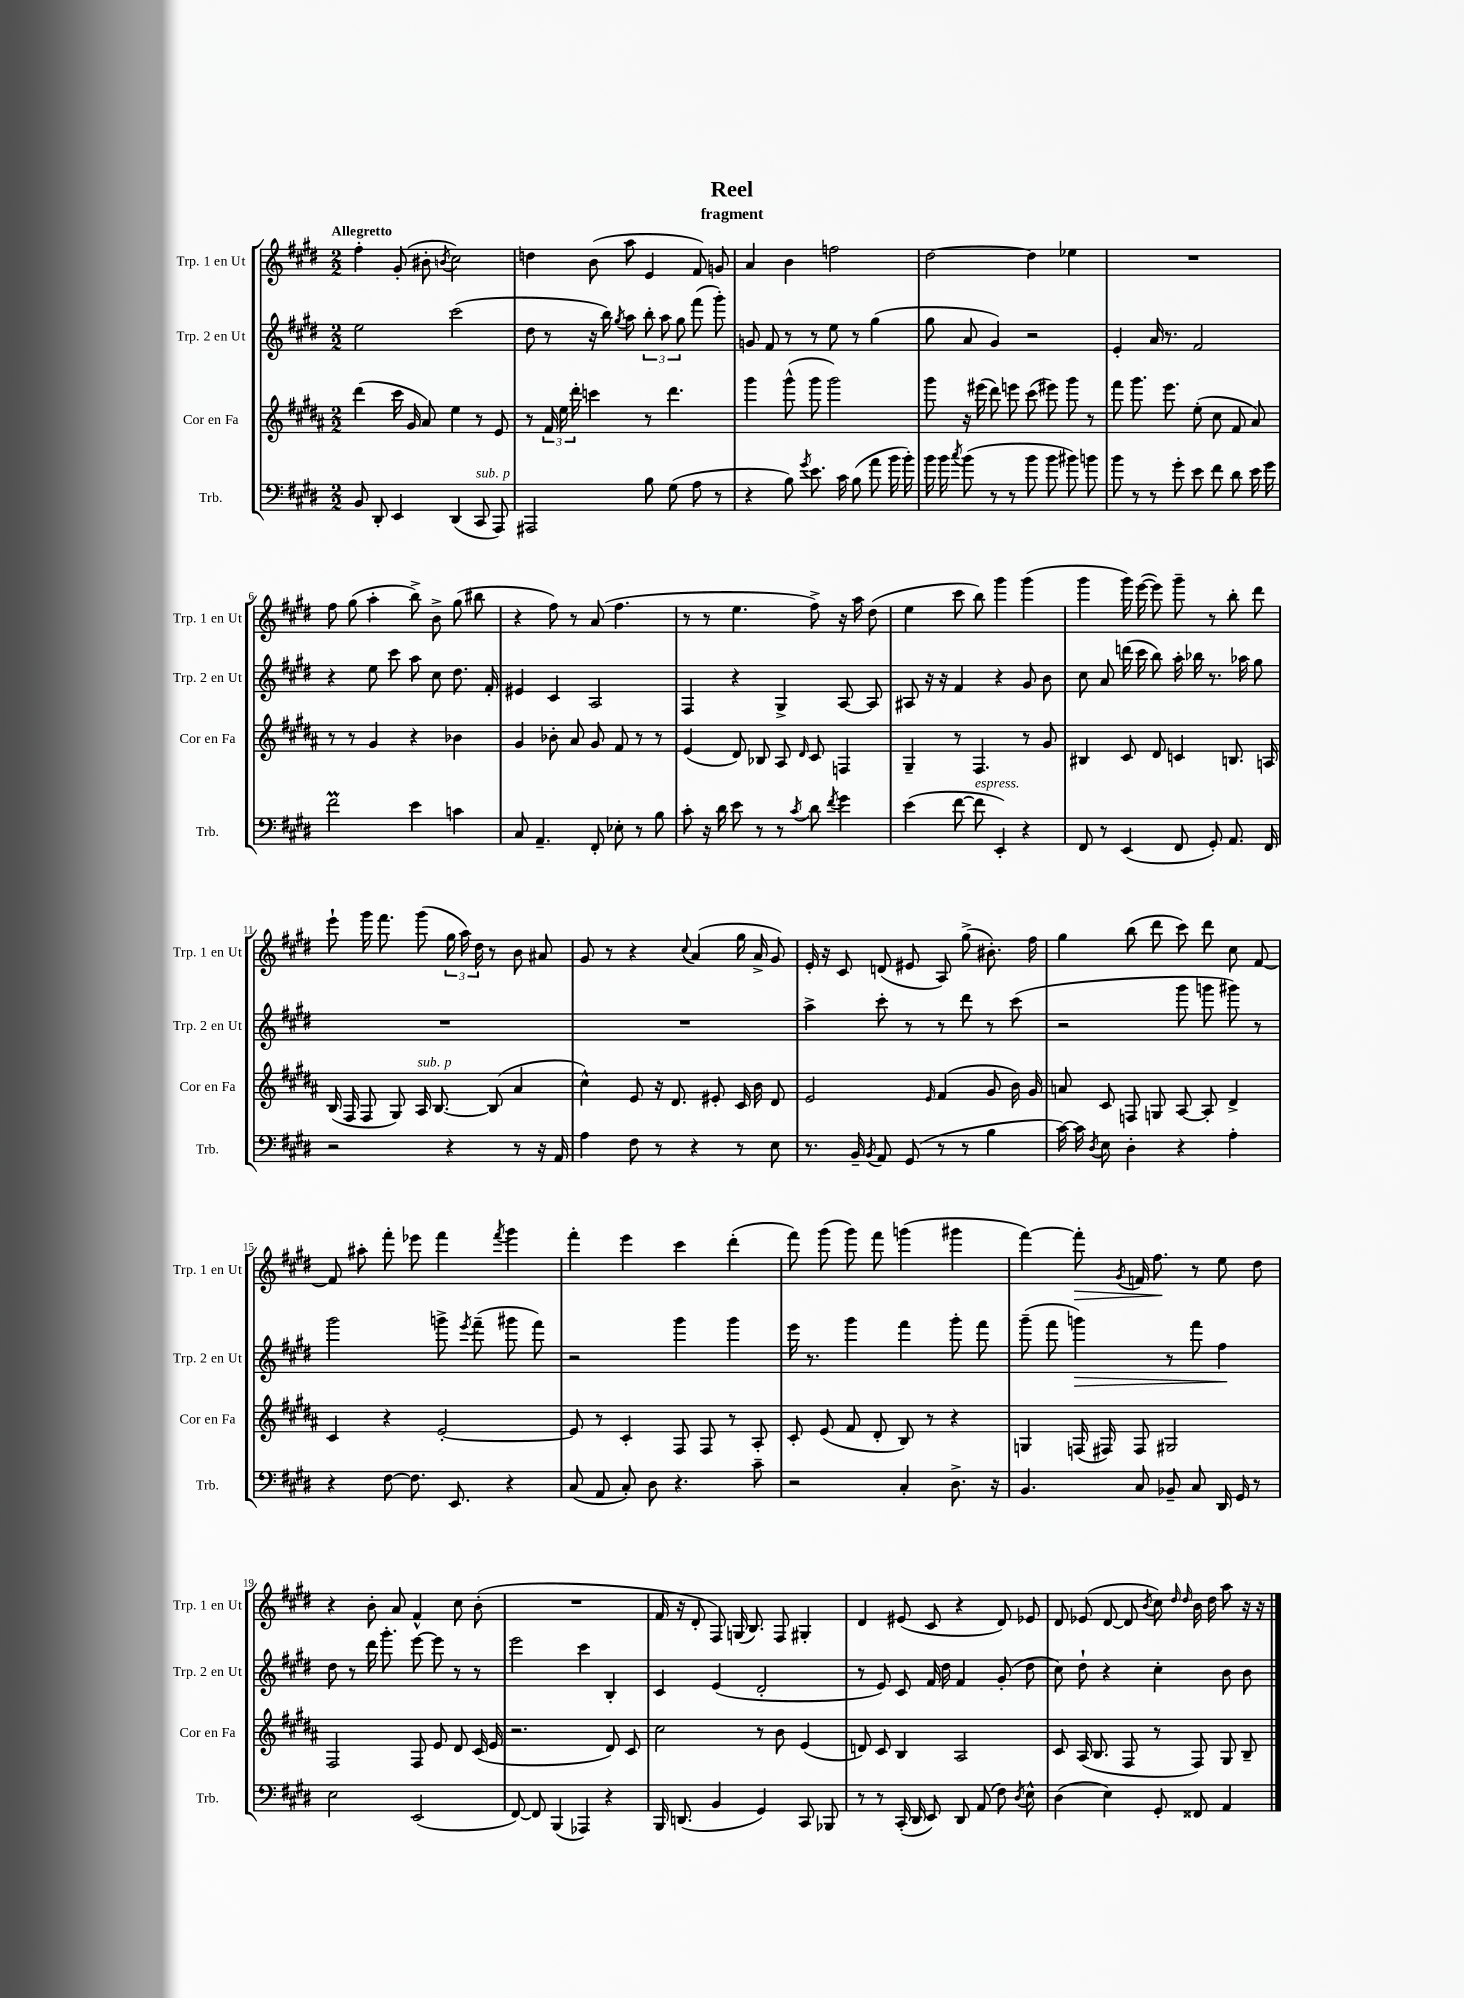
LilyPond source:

\header { title = "Reel" subtitle = "fragment" }
<<
\new StaffGroup <<
\new Staff = "s0" \with { instrumentName = "Trp. 1 en Ut" shortInstrumentName = "Trp. 1 en Ut" } {
    \clef treble \key e \major \numericTimeSignature \time 2/2 \tempo "Allegretto"
    \autoBeamOff fis''4-. gis'8-.( bis'8-. \acciaccatura { b'8 } cis''2) |
    d''4 b'8( a''8 e'4 fis'8) g'8 |
    a'4 b'4 f''2 |
    dis''2~ dis''4 ees''4 |
    R1 |
    fis''8 gis''8( a''4-. b''8->) b'8-> gis''8( bis''8 |
    r4 fis''8) r8 a'8( fis''4. |
    r8 r8 e''4. fis''8->) r16 a''16 dis''8( |
    e''4 cis'''8 b''8) gis'''4 gis'''4( |
    gis'''4 gis'''16) e'''16~( e'''8) gis'''8-- r8 b''8-. dis'''8 |
    e'''8-! gis'''16 fis'''8. gis'''8( \tuplet 3/2 { gis''16 a''16) dis''16 } r8 b'8 ais'8 |
    gis'8 r8 r4 \appoggiatura { cis''8 } a'4( gis''16 a'16-> gis'8) |
    e'16-. r16 cis'8 d'8( eis'8 a8) gis''8->( bis'8.-.) fis''16 |
    gis''4 b''8( dis'''8 cis'''8) dis'''8 cis''8 fis'8~ |
    fis'8 ais''8-. fis'''8-. ees'''8 fis'''4 \acciaccatura { fis'''8 } gis'''4 |
    fis'''4-. e'''4 cis'''4 dis'''4-.( |
    fis'''8) gis'''8( gis'''8) fis'''8 g'''4( gis'''4 |
    fis'''4~) fis'''8-.\> \acciaccatura { gis'8 } f'16 fis''8.\! r8 e''8 dis''8 |
    r4 b'8-. a'8 fis'4-^ cis''8 b'8-.( |
    R1 |
    fis'16 r16 dis'8-. fis8) g16( b8.) fis8 gis4-. |
    dis'4 eis'8( cis'8 r4 dis'8) ees'8 |
    dis'8 ees'8( dis'8~ dis'8 \acciaccatura { b'8 } cis''8) \grace { dis''16 dis''16 } b'16 dis''16 a''8 r16 r16 \bar "|." |
}
\new Staff = "s1" \with { instrumentName = "Trp. 2 en Ut" shortInstrumentName = "Trp. 2 en Ut" } {
    \clef treble \key e \major \numericTimeSignature \time 2/2
    \autoBeamOff e''2 cis'''2( |
    dis''8 r8 r16 b''16) \acciaccatura { gis''8 } a''8 \tuplet 3/2 { b''8-. a''8 gis''8 } fis'''8( gis'''8-.) |
    g'8 fis'8 r8 r8 e''8 r8 gis''4( |
    gis''8 a'8 gis'4) r2 |
    e'4-. a'16 r8. fis'2 |
    r4 e''8 cis'''8 a''8 cis''8 dis''8. fis'16-. |
    eis'4 cis'4 a2 |
    fis4 r4 gis4-> a8~ a8 |
    ais8 r16 r16 fis'4 r4 gis'8 b'8 |
    cis''8 a'8 d'''16( cis'''16 b''8) a''16-. bes''16 r8. aes''16 gis''8 |
    R1 |
    R1 |
    a''4-> cis'''8-. r8 r8 dis'''8 r8 cis'''8( |
    r2 gis'''8 g'''8 gis'''8) r8 |
    gis'''2 g'''8-> \acciaccatura { e'''8 } fis'''8--( gis'''8 fis'''8) |
    r2 gis'''4 gis'''4 |
    e'''16 r8. gis'''4 fis'''4 gis'''8-. fis'''8 |
    gis'''8--( fis'''8 g'''4\>) r8 fis'''8 fis''4\! |
    dis''8 r8 dis'''16 gis'''8.-. e'''8~ e'''8 r8 r8 |
    e'''2 cis'''4 b4-. |
    cis'4 e'4( dis'2-. |
    r8 e'8) cis'8 fis'16 dis''16 fis'4 gis'8-.( dis''8 |
    cis''8) dis''8-! r4 cis''4-. b'8 b'8 \bar "|." |
}
\new Staff = "s2" \with { instrumentName = "Cor en Fa" shortInstrumentName = "Cor en Fa" } {
    \clef treble \key b \major \numericTimeSignature \time 2/2
    \autoBeamOff dis'''4( cis'''16 gis'16 ais'8) e''4 r8 e'8 |
    r8 \tuplet 3/2 { fis'16 e''16 dis'''16-. } c'''4 r8 dis'''4. |
    gis'''4 gis'''8-^( gis'''8 gis'''2) |
    gis'''8 r16 eis'''16( dis'''8) e'''8 cis'''8( eis'''8) gis'''8 r8 |
    fis'''8 gis'''8. e'''8. e''8-.( cis''8 fis'8 ais'8) |
    r8 r8 gis'4 r4 bes'4 |
    gis'4 bes'8-. ais'8 gis'8 fis'8 r8 r8 |
    e'4( dis'8) bes8 ais8 \grace { dis'16 } cis'8 f4 |
    gis4-- r8 fis4. r8 gis'8 |
    bis4 cis'8 dis'8 c'4 b8. a16 |
    b16( fis16 fis8 gis8) ais16^\markup { \italic "sub. p" } b8.~ b8( ais'4 |
    cis''4-^) e'8 r16 dis'8. eis'8-. cis'16 b'16 dis'8 |
    e'2 \grace { e'16 } fis'4( gis'8 b'16) gis'16 |
    a'8 cis'8 f8 g8 ais8~ ais8-. dis'4-> |
    cis'4 r4 e'2~-. |
    e'8 r8 cis'4-. fis8 fis8 r8 ais8-. |
    cis'8-. e'8( fis'8 dis'8-. b8) r8 r4 |
    g4 f16( fis16) fis8 gis2 |
    fis2 fis8 e'8 dis'8 cis'16( e'16 |
    r2. dis'8) cis'8 |
    cis''2 r8 b'8 e'4( |
    d'8) cis'8 b4 ais2 |
    cis'8 ais16( b8. fis8 r8 fis8) gis8 b8-- \bar "|." |
}
\new Staff = "s3" \with { instrumentName = "Trb." shortInstrumentName = "Trb." } {
    \clef bass \key e \major \numericTimeSignature \time 2/2
    \autoBeamOff b,8 dis,8-. e,4 dis,4( cis,8^\markup { \italic "sub. p" } a,,8) |
    ais,,2 b8 gis8( a8 r8 |
    r4 b8) \acciaccatura { gis'8 } e'8. cis'16 b8( a'8 b'16 b'16-.) |
    b'16 b'16 \acciaccatura { cis''8 } b'8( r8 r8 b'8 b'8 bis'8) b'8 |
    b'8 r8 r8 gis'8-. e'8 fis'8 dis'8 e'16 gis'16 |
    fis'2\prall e'4 c'4 |
    cis8 a,4.-- fis,8-. ees8-. r8 b8 |
    cis'8-. r16 dis'16 e'8 r8 r8 \acciaccatura { cis'8 } dis'8 \acciaccatura { fis'8 } gis'4 |
    e'4( fis'8~ fis'8^\markup { \italic "espress." } e,4-.) r4 |
    fis,8 r8 e,4( fis,8 gis,8-.) a,8. fis,16 |
    r2 r4 r8 r16 a,16 |
    a4 fis8 r8 r4 r8 e8 |
    r8. b,16-- \acciaccatura { b,8 } a,8 gis,8( r8 r8 b4 |
    cis'16~) cis'16 \acciaccatura { dis8 } e8 dis4-. r4 a4-. |
    r4 fis8~ fis8. e,8. r4 |
    cis8( a,8 cis8-.) dis8 r4. cis'8-- |
    r2 cis4-. dis8.-> r16 |
    b,4. cis8 bes,8-- cis8 dis,16 gis,16 r8 |
    e2 e,2( |
    fis,8~) fis,8 b,,4( aes,,4) r4 |
    b,,16 d,8.( b,4 gis,4) cis,8 bes,,8 |
    r8 r8 cis,16-.( dis,16 e,8) dis,8 a,8( fis8) \acciaccatura { dis8 } e8-^ |
    dis4( e4) gis,8-. fisis,8 a,4 \bar "|." |
}
>>
>>
